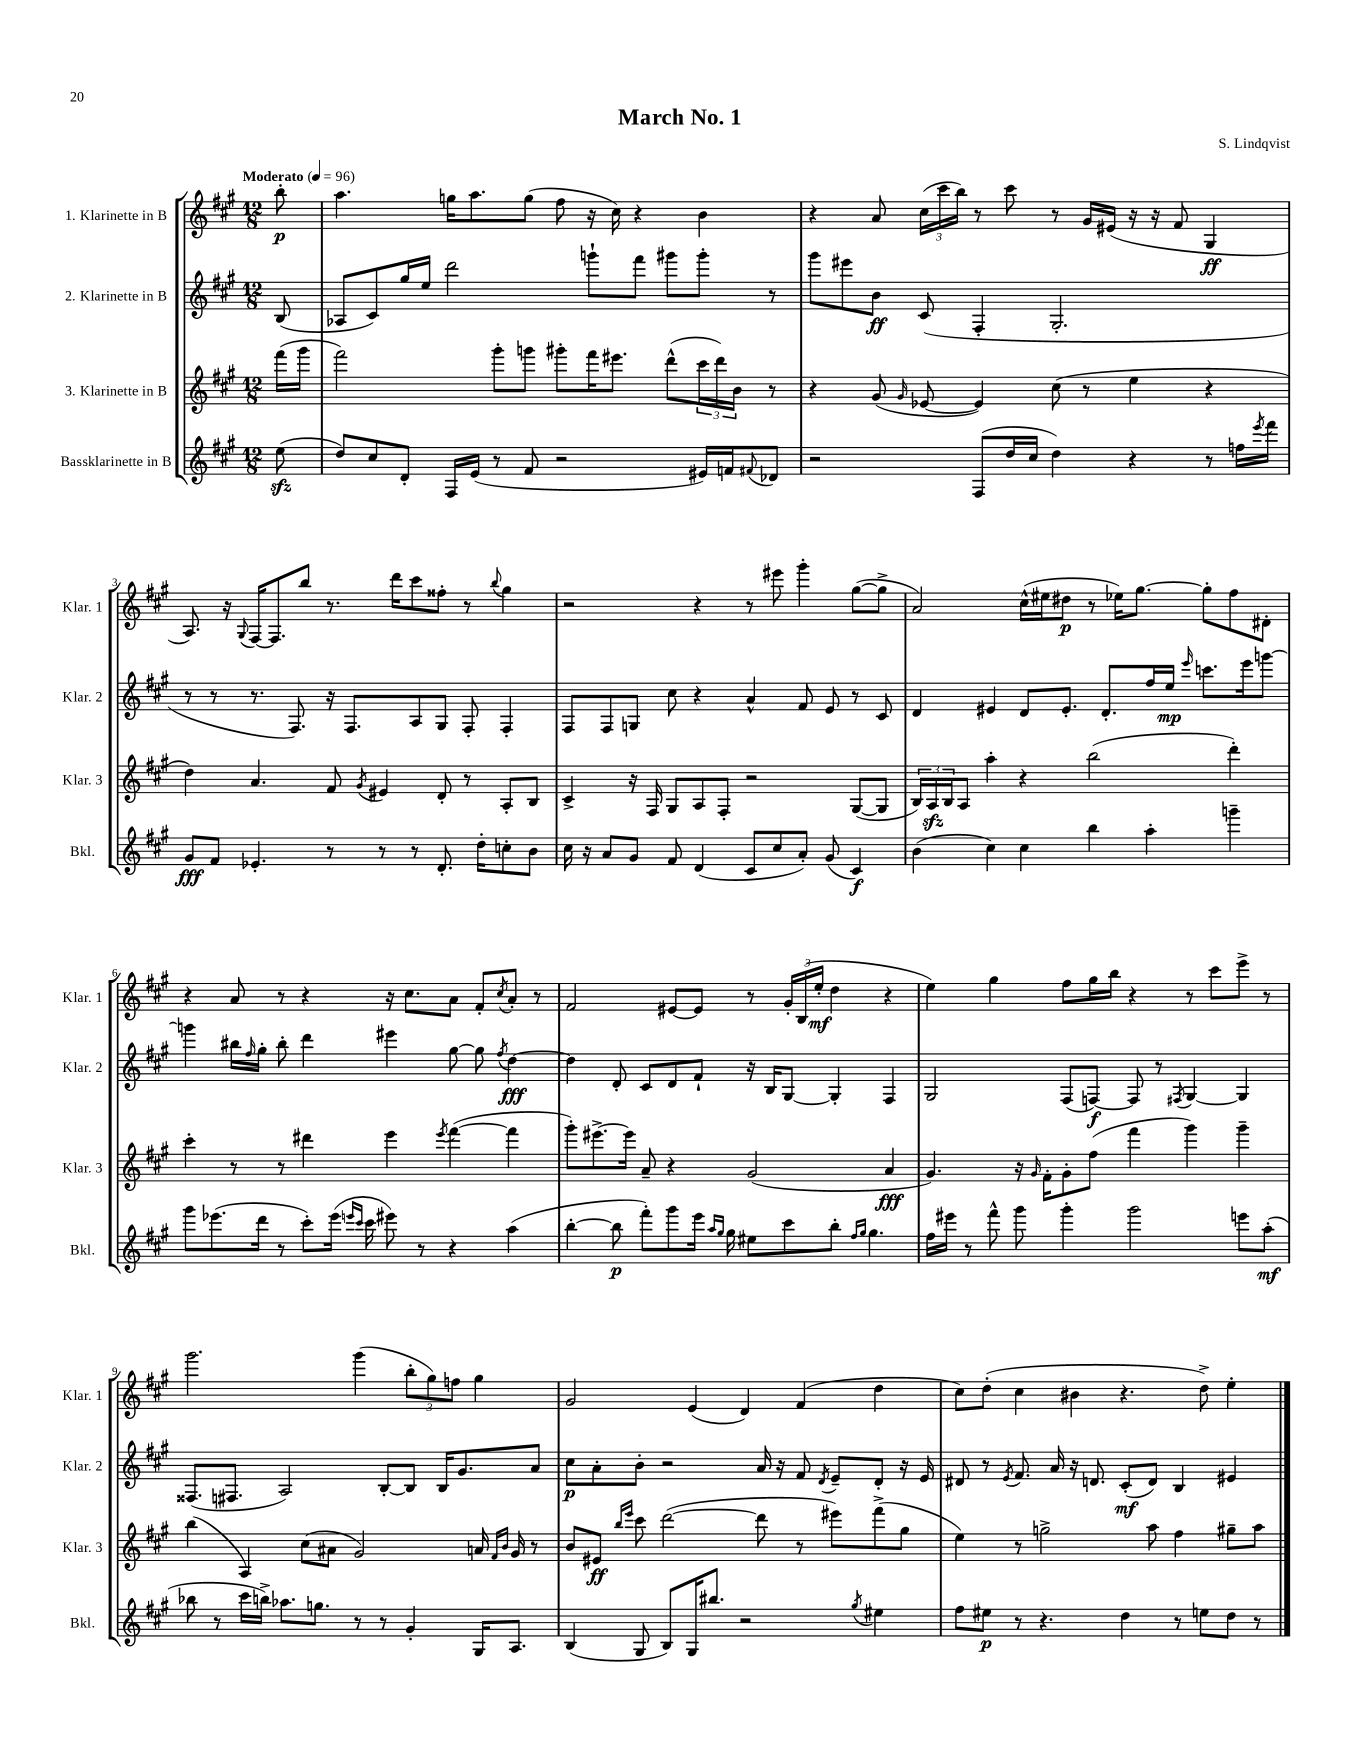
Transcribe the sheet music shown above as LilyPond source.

\header { title = "March No. 1" composer = "S. Lindqvist" }
<<
\new StaffGroup <<
\new Staff = "s0" \with { instrumentName = "1. Klarinette in B" shortInstrumentName = "Klar. 1" } {
    \clef treble \key a \major \numericTimeSignature \time 12/8 \partial 8 \tempo "Moderato" 4 = 96
    b''8-.\p |
    a''4. g''16 a''8. g''8( fis''8 r16 cis''16) r4 b'4 |
    r4 a'8 \tuplet 3/2 { cis''16( cis'''16 b''16) } r8 cis'''8 r8 gis'16 eis'16( r16 r16 fis'8 gis4\ff |
    a8.) r16 \appoggiatura { gis8 } fis16~ fis8. b''8 r8. d'''16 cis'''8 fisis''8-. r8 \appoggiatura { b''8 } gis''4 |
    r2 r4 r8 eis'''8 gis'''4-. gis''8~( gis''8-> |
    a'2) cis''16-^( eis''16 dis''8\p r8 ees''16) gis''8.~ gis''8-. fis''8 dis'8-. |
    r4 a'8 r8 r4 r16 cis''8. a'8 fis'8-. \acciaccatura { cis''8 } a'8-. r8 |
    fis'2 eis'8~ eis'8 r8 \tuplet 3/2 { gis'16-. b16( e''16-.\mf } d''4 r4 |
    e''4) gis''4 fis''8 gis''16 b''16 r4 r8 cis'''8 e'''8-> r8 |
    gis'''2. gis'''4( \tuplet 3/2 { b''8-. gis''8) f''8 } gis''4 |
    gis'2 e'4( d'4) fis'4( d''4 |
    cis''8) d''8-.( cis''4 bis'4 r4. d''8->) e''4-. \bar "|." |
}
\new Staff = "s1" \with { instrumentName = "2. Klarinette in B" shortInstrumentName = "Klar. 2" } {
    \clef treble \key a \major \numericTimeSignature \time 12/8 \partial 8
    b8( |
    aes8 cis'8) gis''16 e''16 d'''2 g'''8-! fis'''8 gis'''8 gis'''8-. r8 |
    gis'''8 eis'''8 b'8\ff cis'8( fis4-. gis2.-. |
    r8 r8 r8. fis8.) r16 fis8. a8 gis8 fis8-. fis4-. |
    fis8 fis8 g8 cis''8 r4 a'4-^ fis'8 e'8 r8 cis'8 |
    d'4 eis'4 d'8 eis'8.-. d'8.-. fis''16 e''16\mp \grace { e'''16 } c'''8. e'''16 g'''8~ |
    g'''4 bis''16 \grace { fis''16 } gis''16-. bis''8-. d'''4 eis'''4 gis''8~ gis''8 \acciaccatura { fis''8 } d''4~\fff |
    d''4 d'8-. cis'8 d'8 fis'8-! r16 b16 gis8~ gis4-. fis4 |
    gis2 fis8( f8~\f) f8 r8 \acciaccatura { fis8 } gis4~ gis4 |
    fisis8.( fis8. a2) b8~-. b8 b16 gis'8. a'8 |
    cis''8\p a'8-. b'8-. r2 a'16 r16 fis'8 \acciaccatura { d'8 } e'8-- d'8-. r16 e'16 |
    dis'8 r8 \acciaccatura { e'8 } fis'8. a'16 r16 d'8. cis'8-.\mf( d'8) b4 eis'4 \bar "|." |
}
\new Staff = "s2" \with { instrumentName = "3. Klarinette in B" shortInstrumentName = "Klar. 3" } {
    \clef treble \key a \major \numericTimeSignature \time 12/8 \partial 8
    fis'''16( gis'''16 |
    fis'''2) gis'''8-. g'''8 gis'''8-. fis'''16 eis'''8. d'''8-^( \tuplet 3/2 { cis'''16 d'''16) b'16 } r8 |
    r4 gis'8( \grace { gis'16 } ees'8~ ees'4) cis''8( r8 e''4 r4 |
    d''4) a'4. fis'8 \acciaccatura { gis'8 } eis'4 d'8-. r8 a8-. b8 |
    cis'4-> r16 fis16 gis8 a8 fis8-. r2 gis8~( gis8 |
    \tuplet 3/2 { b16) a16\sfz b16 } a8 a''4-. r4 b''2( d'''4-.) |
    cis'''4-. r8 r8 dis'''4 e'''4 \acciaccatura { e'''8 } fis'''4~( fis'''4 |
    gis'''8-.) eis'''8.~-> eis'''16 a'8-- r4 gis'2( a'4\fff |
    gis'4.) r16 \grace { gis'16 } fis'16-. gis'8-. fis''8( fis'''4 gis'''4) gis'''4-- |
    b''4( a4) cis''8( ais'8 gis'2) a'16 \grace { fis'16 b'16 } gis'16 r8 |
    b'8 eis'8\ff \grace { b''16 e'''16 } cis'''8 d'''2~( d'''8 r8 eis'''8) fis'''8->( gis''8 |
    e''4) r8 g''2-> a''8 fis''4 gis''8-- a''8 \bar "|." |
}
\new Staff = "s3" \with { instrumentName = "Bassklarinette in B" shortInstrumentName = "Bkl." } {
    \clef treble \key a \major \numericTimeSignature \time 12/8 \partial 8
    e''8\sfz( |
    d''8) cis''8 d'8-. fis16 e'16( r8 fis'8 r2 eis'16) f'16 \appoggiatura { fis'8 } des'8 |
    r2 fis8( d''16 cis''16 d''4) r4 r8 f''16 \acciaccatura { e'''8 } fis'''16 |
    gis'8\fff fis'8 ees'4.-. r8 r8 r8 d'8.-. d''16-. c''8-. b'8 |
    cis''16 r16 a'8 gis'8 fis'8 d'4( cis'8 cis''8 a'8-.) gis'8( cis'4\f) |
    b'4( cis''4) cis''4 b''4 a''4-. g'''4-- |
    gis'''8 ees'''8.( d'''16 r8 cis'''8-.) ees'''16( \grace { e'''16 cis'''16 } cis'''16 eis'''8) r8 r4 a''4( |
    b''4~-. b''8\p fis'''8-.) gis'''8 e'''16 \grace { a''16 gis''16 } gis''16 eis''8 cis'''8 b''8-. \grace { fis''16 gis''16 } gis''4. |
    fis''16 eis'''16 r8 fis'''8-^ gis'''8 gis'''4-. gis'''2 e'''8 a''8-.\mf( |
    bes''8 r8 cis'''16 b''16->) aes''8. g''8. r8 r8 gis'4-. gis16 a8. |
    b4( gis8 b8) gis16 bis''8. r2 \acciaccatura { gis''8 } eis''4 |
    fis''8 eis''8\p r8 r4. d''4 r8 e''8 d''8 r8 \bar "|." |
}
>>
>>
